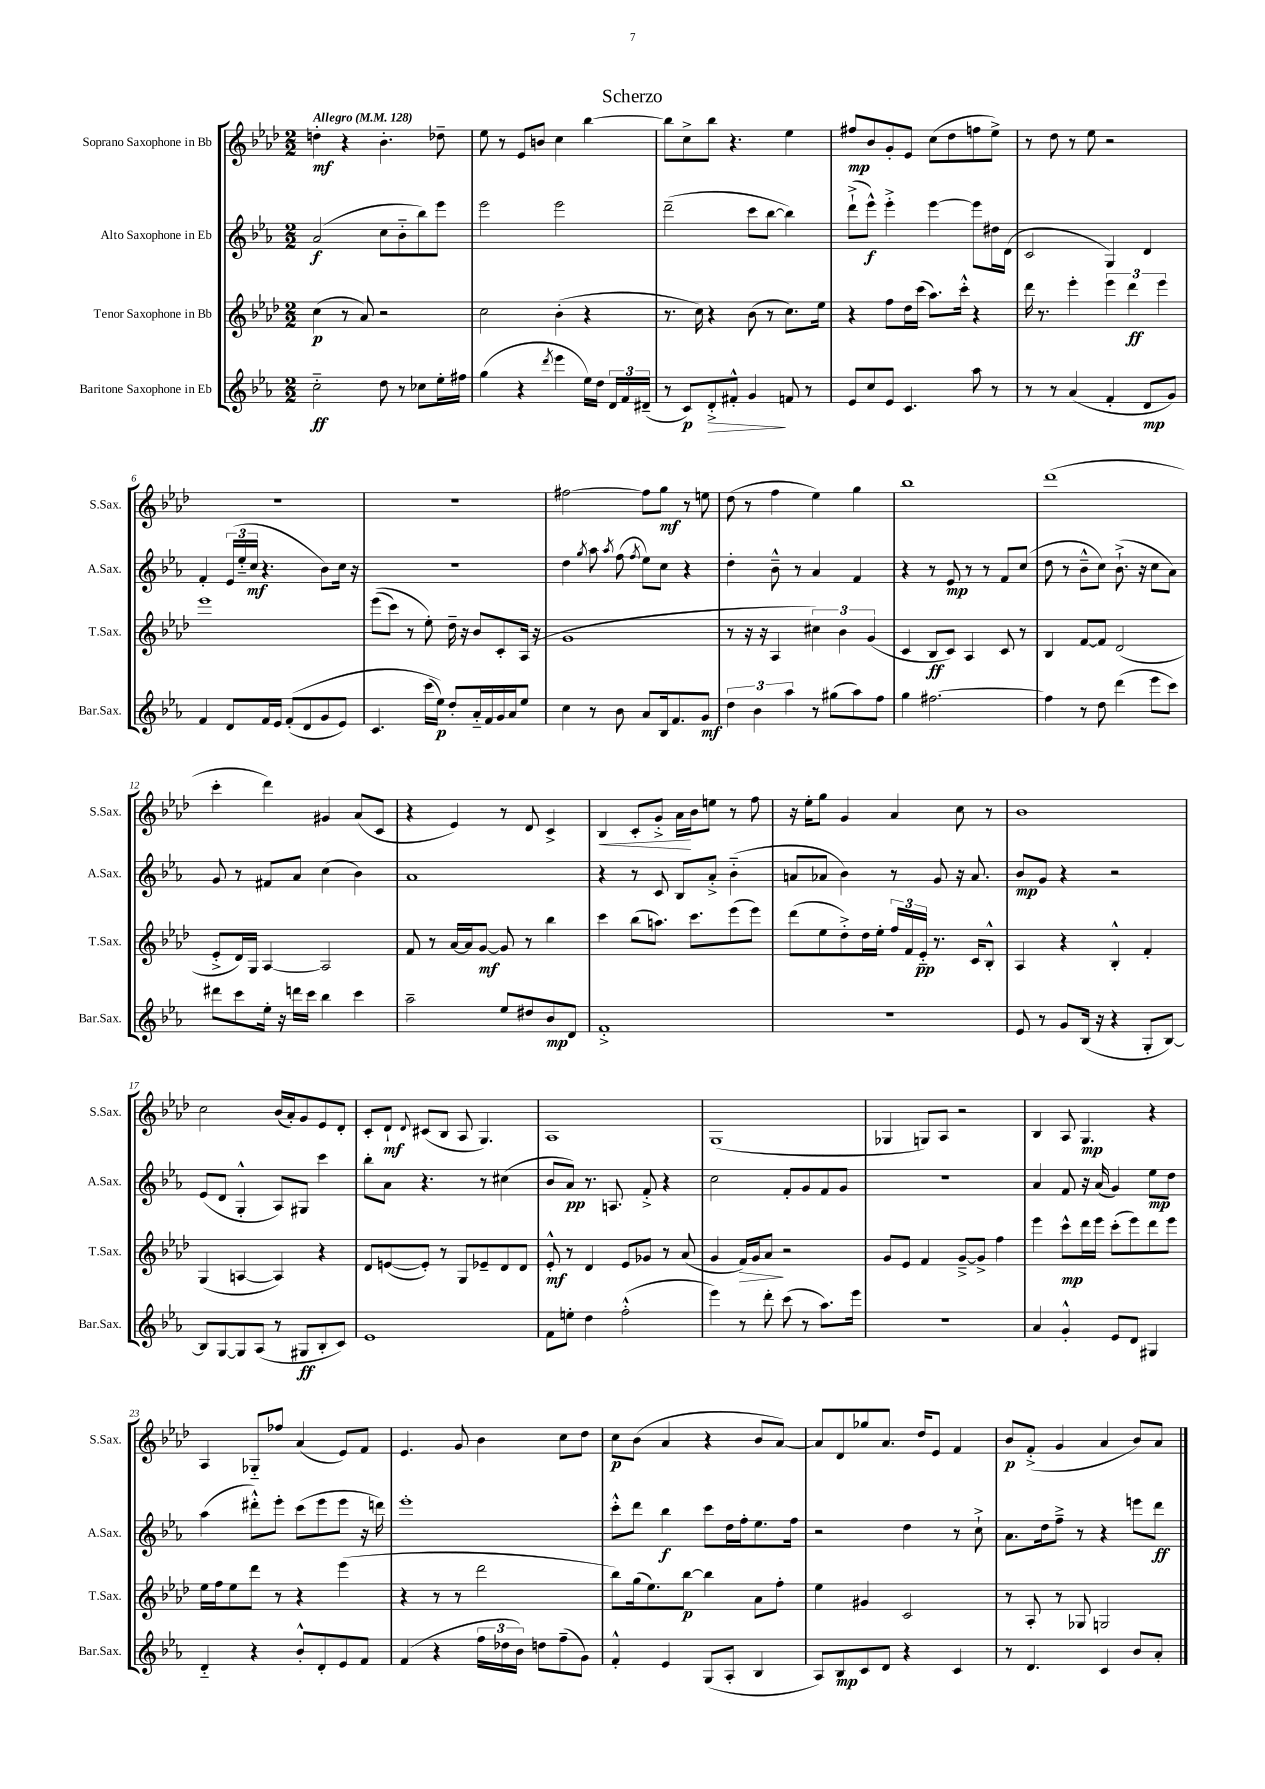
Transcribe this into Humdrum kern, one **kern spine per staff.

**kern	**dynam	**kern	**dynam	**kern	**dynam	**kern	**dynam
*part4	*part4	*part3	*part3	*part2	*part2	*part1	*part1
*staff4	*staff4	*staff3	*staff3	*staff2	*staff2	*staff1	*staff1
*I"Baritone Saxophone in Eb	*	*I"Tenor Saxophone in Bb	*	*I"Alto Saxophone in Eb	*	*I"Soprano Saxophone in Bb	*
*I'Bar.Sax.	*	*I'T.Sax.	*	*I'A.Sax.	*	*I'S.Sax.	*
*clefG2	*	*clefG2	*	*clefG2	*	*clefG2	*
*k[b-e-a-]	*	*k[b-e-a-d-]	*	*k[b-e-a-]	*	*k[b-e-a-d-]	*
*M2/2	*	*M2/2	*	*M2/2	*	*M2/2	*
*MM128	*	*MM128	*	*MM128	*	*MM128	*
=1	=1	=1	=1	=1	=1	=1	=1
!	!	!	!	!	!	!LO:TX:a:B:t=Allegro	!
2cc\	ff	(4cc\	p	(2a-/	f	4ddn'\	mf
.	.	8r	.	.	.	4r	.
.	.	8a-/)	.	.	.	.	.
8dd\	.	2r	.	8cc\L	.	4.b-'\	.
8r	.	.	.	8b-\	.	.	.
8cc-X\L	.	.	.	8bb-\)	.	.	.
16ee-'\L	.	.	.	8eee-\J	.	8dd-X~\	.
16ff#X\JJ	.	.	.	.	.	.	.
=2	=2	=2	=2	=2	=2	=2	=2
(4gg\	.	2cc\	.	2eee-\	.	8ee-\	.
.	.	.	.	.	.	8r	.
4r	.	.	.	.	.	8e-/L	.
.	.	.	.	.	.	8bn/J	.
8qddd/	.	.	.	.	.	.	.
4eee-\	.	(4b-'\	.	2eee-\	.	4cc\	.
16ee-\LL)	.	4r	.	.	.	[4bb-\	.
16dd\JJ	.	.	.	.	.	.	.
24d/LL	.	.	.	.	.	.	.
24f/	.	.	.	.	.	.	.
(24d#X~/JJ	.	.	.	.	.	.	.
=3	=3	=3	=3	=3	=3	=3	=3
8r	.	8.r	.	(2ddd~\	.	8bb-\L]	.
8c/L)	p	.	.	.	.	8cc^\	.
.	.	16cc\)	.	.	.	.	.
!	!LO:HP:b	!	!	!	!	!	!
8d'^/	>	4r	.	.	.	8bb-\J	.
8f#X'^^/J	.	.	.	.	.	4.r	.
4g/	.	(8b-\	.	8ccc\L	.	.	.
.	.	8r	.	[8bb-\J	.	.	.
8fn/	]	8.cc\L)	.	4bb-\])	.	4ee-\	.
8r	.	.	.	.	.	.	.
.	.	16ee-\Jk	.	.	.	.	.
=4	=4	=4	=4	=4	=4	=4	=4
8e-/L	.	4r	.	(8ddd`^\L	.	8ff#X/L	mp
8cc/	.	.	.	8eee-^^\J)	f	8b-/	.
8e-/J	.	8ff\L	.	4eee-'^\	.	8g'/	.
4.c/	.	16dd-\L	.	.	.	8e-/J	.
.	.	(16ccc\JJ	.	.	.	.	.
.	.	8.aa-\L)	.	[4eee-\	.	(8cc\L	.
.	.	.	.	.	.	8dd-\	.
.	.	16ccc'^^\Jk	.	.	.	.	.
8aa-\	.	4r	.	8eee-\L]	.	8ffn\	.
8r	.	.	.	16dd#X\L	.	8ee-^\J)	.
.	.	.	.	(16d\JJ	.	.	.
=5	=5	=5	=5	=5	=5	=5	=5
8r	.	16ddd-\	.	2c/	.	8r	.
.	.	8.r	.	.	.	.	.
8r	.	.	.	.	.	8dd-\	.
(4a-/	.	4eee-'\	.	.	.	8r	.
.	.	.	.	.	.	8ee-\	.
4f'/	.	6eee-\	.	4G/)	.	2r	.
.	.	6ddd-\	ff	.	.	.	.
8d/L	mp	.	.	4d/	.	.	.
.	.	6eee-\	.	.	.	.	.
8g/J)	.	.	.	.	.	.	.
!!LO:LB:g=z
=6	=6	=6	=6	=6	=6	=6	=6
4f/	.	1eee-	.	4f'/	.	1r	.
8d/L	.	.	.	(24e-/LL	.	.	.
.	.	.	.	24ee-/	.	.	.
.	.	.	.	24cc/JJ	mf	.	.
16f/L	.	.	.	4.r	.	.	.
16e-/JJ	.	.	.	.	.	.	.
((8f'/L	.	.	.	.	.	.	.
8d/	.	.	.	.	.	.	.
8g/	.	.	.	8b-\L)	.	.	.
8e-/J)	.	.	.	16cc\Jk	.	.	.
.	.	.	.	16r	.	.	.
=7	=7	=7	=7	=7	=7	=7	=7
4.c/	.	((8eee-\L	.	1r	.	1r	.
.	.	8ccc\J)	.	.	.	.	.
.	.	8r	.	.	.	.	.
(16ccc\LL	.	8ee-'\)	.	.	.	.	.
16ee-\JJ))	p	.	.	.	.	.	.
8dd'/L	.	16dd-~\	.	.	.	.	.
.	.	16r	.	.	.	.	.
16a-/L	.	8b-/L	.	.	.	.	.
16f/	.	.	.	.	.	.	.
16g/	.	8c'/	.	.	.	.	.
16a-/J	.	.	.	.	.	.	.
8ee-/J	.	(16A-/Jk	.	.	.	.	.
.	.	16r	.	.	.	.	.
=8	=8	=8	=8	=8	=8	=8	=8
4cc\	.	1g	.	4dd\	.	[2ff#X\	.
.	.	.	.	8qgg/	.	.	.
8r	.	.	.	8aa-\	.	.	.
.	.	.	.	8qaa-/	.	.	.
8b-\	.	.	.	(8ff\	.	.	.
.	.	.	.	8qff/	.	.	.
8a-/L	.	.	.	8ee-\L)	.	8ff#\L]	.
16B-/k	.	.	.	8cc\J	.	8gg\J	mf
8.f/	.	.	.	.	.	.	.
.	.	.	.	4r	.	8r	.
8g/J	mf	.	.	.	.	8een\	.
=9	=9	=9	=9	=9	=9	=9	=9
6dd\	.	8r	.	4dd'\	.	(8dd-\	.
.	.	16r	.	.	.	8r	.
6b-\	.	.	.	.	.	.	.
.	.	16r	.	.	.	.	.
.	.	4A-/	.	8b-~^^\	.	4ff\	.
6aa-\	.	.	.	.	.	.	.
.	.	.	.	8r	.	.	.
8r	.	6cc#X\)	.	4a-/	.	4ee-\)	.
(8gg#X\L	.	.	.	.	.	.	.
.	.	6b-\	.	.	.	.	.
8aa-\)	.	.	.	4f/	.	4gg\	.
.	.	(6g/	.	.	.	.	.
8ff\J	.	.	.	.	.	.	.
=10	=10	=10	=10	=10	=10	=10	=10
4gg\	.	4c/	.	4r	.	1bb-	.
[2.ff#X\	.	8B-/L	ff	8r	.	.	.
.	.	8c/J)	.	8e-/	mp	.	.
.	.	4A-/	.	8r	.	.	.
.	.	.	.	8r	.	.	.
.	.	8c/	.	8f/L	.	.	.
.	.	8r	.	(8cc/J	.	.	.
=11	=11	=11	=11	=11	=11	=11	=11
4ff#\]	.	4B-/	.	8dd\	.	(1ddd-	.
.	.	.	.	8r	.	.	.
8r	.	[8f/L	.	8b-~^^\L	.	.	.
8dd\	.	8f/J]	.	8cc\J)	.	.	.
(4ddd\	.	(2d-/	.	(8.b-`^\	.	.	.
.	.	.	.	16r	.	.	.
8eee-\L	.	.	.	8cc\L	.	.	.
8ccc\J)	.	.	.	8a-\J)	.	.	.
!!LO:LB:g=z
=12	=12	=12	=12	=12	=12	=12	=12
8ddd#X\L	.	8e-'^/L	.	8g/	.	4ccc'\	.
8ccc\	.	16d-/L)	.	8r	.	.	.
.	.	16G/JJ	.	.	.	.	.
16ee-'\Jk	.	[4A-/	.	8f#X/L	.	4ddd-\)	.
16r	.	.	.	.	.	.	.
16dddn\LL	.	.	.	8a-/J	.	.	.
16ccc\JJ	.	.	.	.	.	.	.
4bb-\	.	2A-/]	.	(4cc\	.	4g#X/	.
4ccc\	.	.	.	4b-\)	.	(8a-/L	.
.	.	.	.	.	.	8c/J	.
=13	=13	=13	=13	=13	=13	=13	=13
2aa-~\	.	8f/	.	1a-	.	4r	.
.	.	8r	.	.	.	.	.
.	.	[16a-/LL	.	.	.	4e-/)	.
.	.	16a-/J]	.	.	.	.	.
.	.	[8g/J	mf	.	.	.	.
8ee-/L	.	8g/]	.	.	.	8r	.
8dd#X/	.	8r	.	.	.	8d-/	.
8b-/	mp	4bb-\	.	.	.	4c^/	.
8d/J	.	.	.	.	.	.	.
=14	=14	=14	=14	=14	=14	=14	=14
!	!	!	!	!	!	!	!LO:HP:b
1f'^	.	4ccc\	.	4r	.	4B-/	<
.	.	(8bb-\L	.	8r	.	8c'/L	.
.	.	8.aan\J)	.	8c/	.	8g'^/J	.
.	.	.	.	8B-/L	.	16a-\LL	.
.	.	8.ccc\L	.	.	.	16b-\J	[
.	.	.	.	8a-'^/J	.	8een\J	.
.	.	(8eee-\	.	(4b-\	.	8r	.
.	.	8eee-\J)	.	.	.	8ff\	.
=15	=15	=15	=15	=15	=15	=15	=15
1r	.	(8ddd-\L	.	8an/L	.	16r	.
.	.	.	.	.	.	16ee-'\KL	.
.	.	8ee-\	.	8a-X/J	.	8gg\J	.
.	.	8dd-'^\)	.	4b-\)	.	4g/	.
.	.	16dd-\L	.	.	.	.	.
.	.	16ee-'\JJ	.	.	.	.	.
.	.	24ff/LL	.	8r	.	4a-/	.
.	.	24f/	.	.	.	.	.
.	.	24e-/JJ	pp	.	.	.	.
.	.	8.r	.	8g/	.	.	.
.	.	.	.	16r	.	8cc\	.
.	.	16c/KL	.	8.a-/	.	.	.
.	.	8B-'^^/J	.	.	.	8r	.
=16	=16	=16	=16	=16	=16	=16	=16
8e-/	.	4A-/	.	8b-/L	mp	1b-	.
8r	.	.	.	8g/J	.	.	.
8g/L	.	4r	.	4r	.	.	.
(16B-/Jk	.	.	.	.	.	.	.
16r	.	.	.	.	.	.	.
4r	.	4B-'^^/	.	2r	.	.	.
8G'/L	.	4f'/	.	.	.	.	.
[8B-/J)	.	.	.	.	.	.	.
!!LO:LB:g=z
=17	=17	=17	=17	=17	=17	=17	=17
8B-/L]	.	(4G/	.	(8e-/L	.	2cc\	.
[8G/	.	.	.	8d/J	.	.	.
8G/]	.	[4An/	.	4G'^^/	.	.	.
(8A-/J	.	.	.	.	.	.	.
8r	.	4A/])	.	8A-/L)	.	(16b-/LL	.
.	.	.	.	.	.	16a-'/J)	.
8G#X/L	ff	.	.	8G#X/J	.	8g/	.
8B-'/	.	4r	.	4ccc\	.	8e-/	.
8c/J)	.	.	.	.	.	8d-'/J	.
=18	=18	=18	=18	=18	=18	=18	=18
1e-	.	8d-/L	.	8bb-'\L	.	8c'/L	.
.	.	([8en/	.	8a-\J	.	8d-`/J	mf
.	.	.	.	.	.	8qqd-/	.
.	.	8e'/J])	.	4.r	.	(8c#X/L	.
.	.	8r	.	.	.	8B-/J	.
.	.	8G/L	.	.	.	8A-/	.
.	.	8e-X~/	.	8r	.	4.G/)	.
.	.	8d-/	.	(4cc#X\	.	.	.
.	.	8d-/J	.	.	.	.	.
=19	=19	=19	=19	=19	=19	=19	=19
8f\L	.	8e-'^^/	mf	8b-/L	.	1A-	.
8een'\J	.	8r	.	8a-/J)	pp	.	.
4dd\	.	4d-/	.	8.r	.	.	.
.	.	.	.	8.An/	.	.	.
(2ff'^^\	.	8e-/L	.	.	.	.	.
.	.	8g-X/J	.	8f'^/	.	.	.
.	.	8r	.	4r	.	.	.
.	.	(8a-/	.	.	.	.	.
=20	=20	=20	=20	=20	=20	=20	=20
4eee-\)	.	4g/	.	2cc\	.	(1G	.
!	!	!	!LO:HP:b	!	!	!	!
8r	.	16f/LL)	>	.	.	.	.
.	.	16g/J	.	.	.	.	.
8ddd'\	.	8a-/J	.	.	.	.	.
(8ccc\	.	2r	]	8f'/L	.	.	.
8r	.	.	.	8g/	.	.	.
8.aa-\L)	.	.	.	8f/	.	.	.
.	.	.	.	8g/J	.	.	.
16eee-\Jk	.	.	.	.	.	.	.
=21	=21	=21	=21	=21	=21	=21	=21
1r	.	8g/L	.	1r	.	4G-X/	.
.	.	8e-/J	.	.	.	.	.
.	.	4f/	.	.	.	8Gn/L)	.
.	.	.	.	.	.	8A-/J	.
.	.	[8g~^/L	.	.	.	2r	.
.	.	8g^/J]	.	.	.	.	.
.	.	4ff\	.	.	.	.	.
=22	=22	=22	=22	=22	=22	=22	=22
4a-/	.	4eee-\	.	4a-/	.	4B-/	.
4g'^^/	.	8ccc^^\L	mp	8f/	.	8A-/	.
.	.	16ddd-\L	.	16r	.	4.G/	mp
.	.	16eee-\JJ	.	(16a-/	.	.	.
8e-/L	.	(8ccc'\L	.	4g/)	.	.	.
8d/J	.	8eee-\)	.	.	.	.	.
4G#X/	.	8ddd-\	.	8ee-\L	mp	4r	.
.	.	8eee-\J	.	8dd\J	.	.	.
!!LO:LB:g=z
=23	=23	=23	=23	=23	=23	=23	=23
4d/	.	16ee-\LL	.	(4aa-\	.	4A-/	.
.	.	16ff\J	.	.	.	.	.
.	.	8ee-\	.	.	.	.	.
4r	.	8ddd-\J	.	8ddd#X'^^\L)	.	8G-X/L	.
.	.	8r	.	8eee-'\J	.	8ff-X/J	.
8b-'^^/L	.	4r	.	(8ccc\L	.	(4a-/	.
8d'/	.	.	.	8eee-\	.	.	.
8e-/	.	(4eee-\	.	8eee-\J	.	8e-/L)	.
8f/J	.	.	.	16r	.	8f/J	.
.	.	.	.	16dddn\)	.	.	.
=24	=24	=24	=24	=24	=24	=24	=24
(4f/	.	4r	.	1eee-'	.	4.e-/	.
4r	.	8r	.	.	.	.	.
.	.	8r	.	.	.	8g/	.
24ff\LL	.	2ddd-\	.	.	.	4b-\	.
24dd-X\	.	.	.	.	.	.	.
24b-\JJ)	.	.	.	.	.	.	.
8ddn\L	.	.	.	.	.	.	.
(8ff~\	.	.	.	.	.	8cc\L	.
8g\J)	.	.	.	.	.	8dd-\J	.
=25	=25	=25	=25	=25	=25	=25	=25
4f'^^/	.	8bb-\L)	.	8ccc'^^\L	.	8cc\L	p
.	.	(16gg\k	.	8ddd\J	.	(8b-\J	.
.	.	8.ee-\)	.	.	.	.	.
4e-/	.	.	.	4bb-\	f	4a-/	.
.	.	[8bb-\J	p	.	.	.	.
(8G/L	.	4bb-\]	.	8ccc\L	.	4r	.
8A-'/J	.	.	.	16dd\L	.	.	.
.	.	.	.	16ff'\J	.	.	.
4B-/	.	8a-\L	.	8.ee-\	.	8b-/L	.
.	.	8ff'\J	.	.	.	[8a-/J)	.
.	.	.	.	16ff\Jk	.	.	.
=26	=26	=26	=26	=26	=26	=26	=26
8A-/L)	.	4ee-\	.	2r	.	8a-/L]	.
8B-/	mp	.	.	.	.	8d-/	.
8c/	.	4g#X/	.	.	.	8gg-X/	.
8d/J	.	.	.	.	.	8.a-/J	.
4r	.	2c/	.	4dd\	.	.	.
.	.	.	.	.	.	16dd-/KL	.
.	.	.	.	.	.	8e-/J	.
4c/	.	.	.	8r	.	4f/	.
.	.	.	.	8cc`^\	.	.	.
=27	=27	=27	=27	=27	=27	=27	=27
8r	.	8r	.	8.a-\L	.	8b-/L	p
4.d/	.	8A-'/	.	.	.	(8f'^/J	.
.	.	.	.	16dd\k	.	.	.
.	.	8r	.	8ff~^\J	.	4g/	.
.	.	8G-X/	.	8r	.	.	.
4c/	.	2Gn/	.	4r	.	4a-/	.
8b-/L	.	.	.	8eeen\L	.	8b-/L)	.
8a-'/J	.	.	.	8ddd\J	ff	8a-/J	.
==	==	==	==	==	==	==	==
*-	*-	*-	*-	*-	*-	*-	*-
